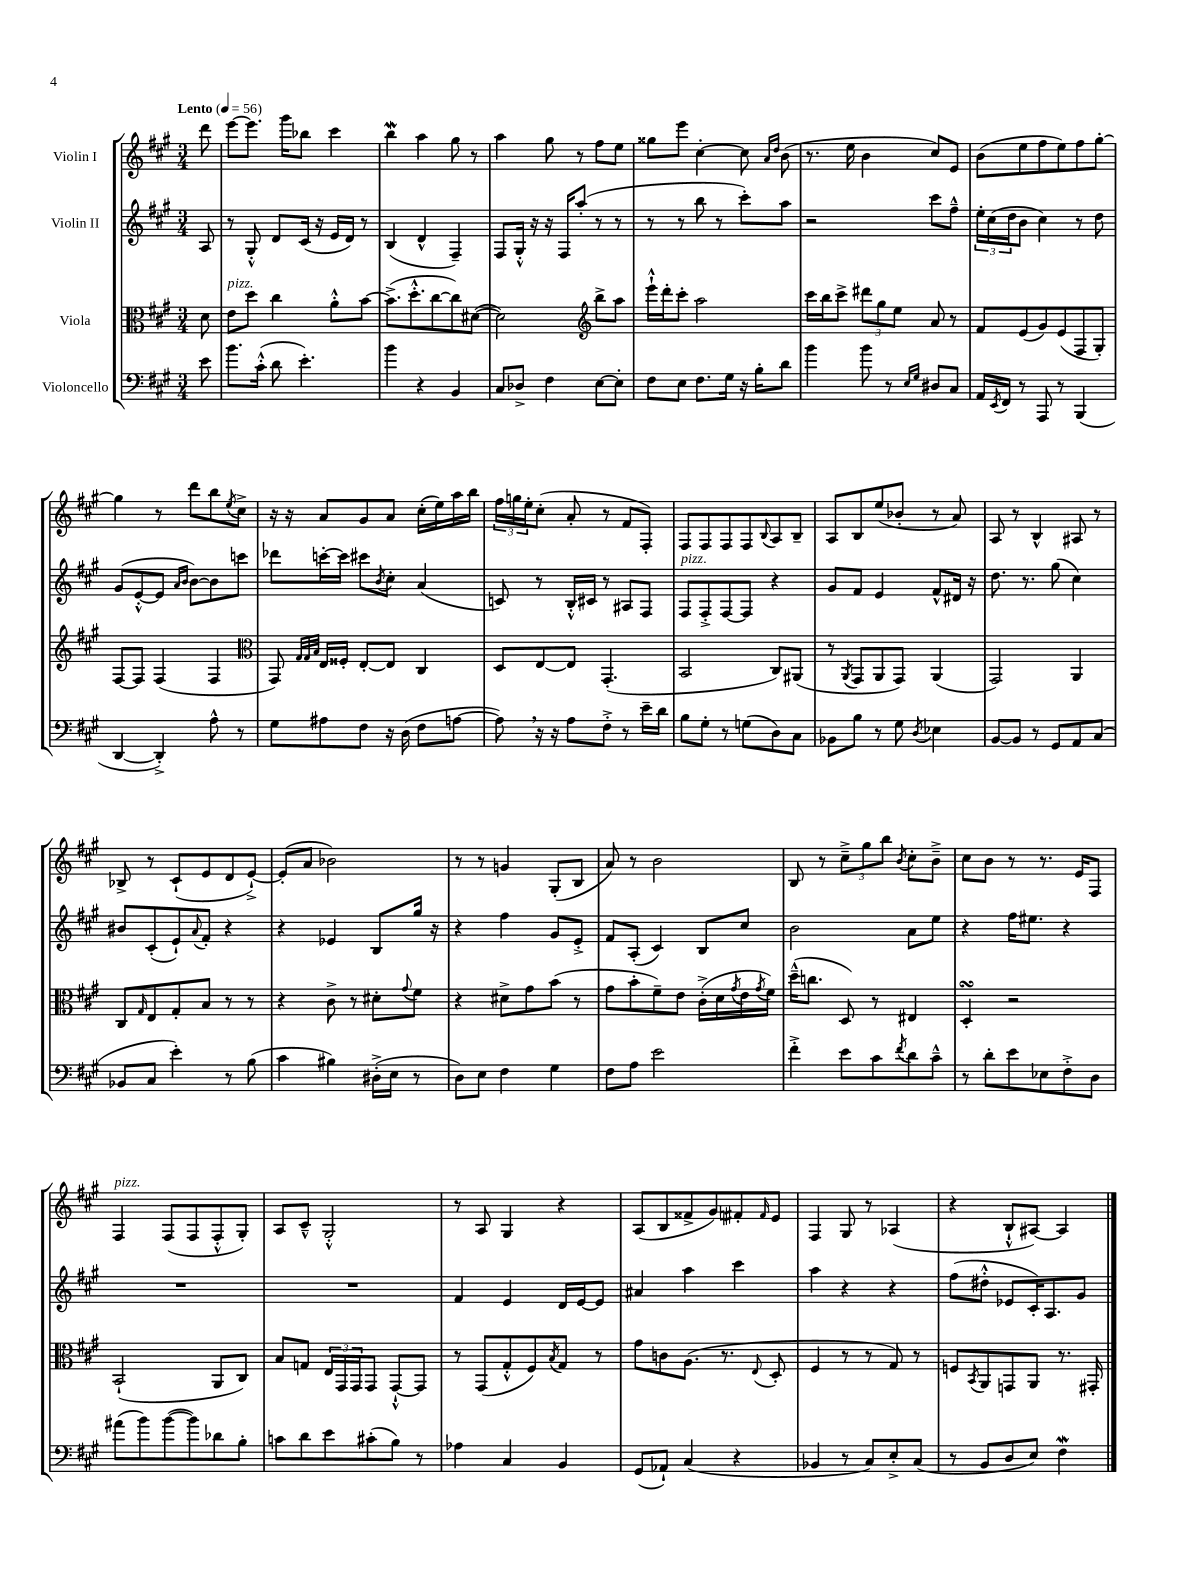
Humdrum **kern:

**kern	**kern	**kern	**kern
*staff4	*staff3	*staff2	*staff1
*clefF4	*clefC3	*clefG2	*clefG2
*k[f#c#g#]	*k[f#c#g#]	*k[f#c#g#]	*k[f#c#g#]
*M3/4	*M3/4	*M3/4	*M3/4
*MM56	*MM56	*MM56	*MM56
8e\	8d\	8A/	8ddd\
=	=	=	=
8.b\L	8e\L	8r	[8eee\L
.	8dd\J	8G#'^^/	8.eee\]J
(16c#'^^\Jk	.	.	.
8d\	4cc#\	8d/L	.
.	.	.	16ggg#\LK
4.e'\)	.	(16c#/Jk	8bb-\J
.	.	16r	.
.	8a'^^\L	16e/LL	4ccc#\
.	.	16d/JJ)	.
.	[8b\J	8r	.
=	=	=	=
4b\	(8.b^\]L	(4B/	4bb\
.	8.dd'^^\	.	.
4r	.	4d^^/	4aa\
.	[8cc#\	.	.
4BB/	8cc#\])	4F#~/)	8gg#\
.	([8d#\J	.	8r
=	=	=	=
8C#/L	2d#\])	8F#/L	4aa\
8D-^/J	.	16G#'^^/Jk	.
.	.	16r	.
4F#\	.	16r	8gg#\
.	.	16F#/LK	.
.	.	(8aa'/J	8r
*	*clefG2	*	*
[8E\L	8bb^\L	8r	8ff#\L
8E'\]J	8aa\J	8r	8ee\J
=	=	=	=
8F#\L	16eee`^^\LL	8r	8gg##\L
.	16ddd'\J	.	.
8E\J	8ccc#'\J	8r	8eee\J
8.F#\L	2aa\	8bb\	[4cc#'\
.	.	8r	.
16G#\Jk	.	.	.
16r	.	8ccc#'\L)	8cc#\]
16B'\LK	.	.	.
.	.	.	16qqa/LL
.	.	.	16qqdd/JJ
8d\J	.	8aa\J	(8b\
=	=	=	=
4b\	16ccc#\LL	2r	8.r
.	16bb\J	.	.
.	8ccc#^\J	.	.
.	.	.	16ee\
8b\	12ddd#\L	.	4b\
.	12gg#\	.	.
8r	.	.	.
.	12ee\J	.	.
16qqE/LL	.	.	.
16qqG#/JJ	.	.	.
8D#/L	8a/	8ccc#\L	8cc#/L)
8C#/J	8r	8ff#~^^\J	8e/J
=	=	=	=
16AA/LL	8f#/L	24ee'\LL	(8b\L
.	.	(24cc#\	.
8qEE/	.	.	.
16FF#/JJ	.	.	.
.	.	24dd\J	.
8r	(8e/	8b\J	8ee\
8AAA/	8g#/)	4cc#\)	8ff#\
8r	(8e/	.	8ee\)
(4BBB/	8F#/	8r	8ff#\
.	8G#'/J)	8dd\	[8gg#'\J
=	=	=	=
[4DD/	[8F#/L	(8g#/L	4gg#\]
.	8F#/]J	[8e'^^/	.
4DD'^/])	(4F#/	8e/]J	8r
.	.	16qqa/LL	.
.	.	16qqb/JJ	.
.	.	[8b\L)	8ddd\L
8A^^\	4F#/	8b\]	8bb\
.	.	.	8qee/
8r	.	8ccc\J	8cc#^\J
=	=	=	=
*	*clefC3	*	*
8G#\L	8GG#/)	8ddd-\L	16r
.	.	.	16r
.	32qqG#/LLL	.	.
.	32qqG#/	.	.
.	32qqB/JJJ	.	.
8A#\	16E/LL	[16ccc'\L	8a/L
.	16F##'/JJ	16ccc\]JJ	.
8F#\J	[8E'/L	8ccc#\L	8g#/
.	.	8qb/	.
16r	8E/]J	8cc#'\J	8a/J
(16D\	.	.	.
8F#\L	4C#/	(4a/	(16cc#'\LL
.	.	.	16ee\)
[8A\J	.	.	16aa\
.	.	.	16bb\JJ
=	=	=	=
8A\])	8D/L	8c/)	24ff#\LL
.	.	.	24gg\
.	.	.	24ee'\J
16r	[8E/	8r	(8cc#'\J
16r	.	.	.
8A\L	8E/]J	16B'^^/LL	8a'/
.	.	16c#/JJ	.
8F#'^\J	(4.GG#'/	8r	8r
8r	.	8A#/L	8f#/L
16e~\LL	.	8F#/J	8F#'/J)
16d\JJ	.	.	.
=	=	=	=
8B\L	2BB/	8F#/L	8F#/L
8G#'\J	.	8F#'^/	8F#/
8r	.	[8F#/	8F#/
(8G\L	.	8F#/]J	8F#/
.	.	.	8qqB/
8D\)	8C#/L)	4r	8A/
8C#\J	(8AA#/J	.	8B~/J
=	=	=	=
8BB-\L	8r	8g#/L	8A/L
.	8qAA/	.	.
8B\J	8GG#/L	8f#/J	8B/
8r	8AA/	4e/	(8ee/
8G#\	8GG#/J)	.	8b-'/J
8qD/	.	.	.
4E-\	(4AA/	8f#^^/L	8r
.	.	16d#/Jk	8a/)
.	.	16r	.
=	=	=	=
[8BB/L	2GG#/)	8.dd\	8A/
8BB/]J	.	.	8r
.	.	8.r	.
8r	.	.	4B^^/
8GG#/L	.	(8gg#\	.
8AA/	4AA/	4cc#\)	8A#/
(8C#/J	.	.	8r
=	=	=	=
8BB-/L	8C#/L	8b#/L	8B-^/
.	16qqG#/	.	.
8C#/J	8E/	(8c#'/	8r
4e'\)	8G#'/	8e`/)	(8c#`/L
.	.	8qqa/	.
.	8B/J	8f#'/J	8e/
8r	8r	4r	8d/
(8B\	8r	.	[8e`^/J)
=	=	=	=
4c#\	4r	4r	(8e'/]L
.	.	.	8a/J
4B#\)	8c#^\	4e-/	2b-\)
.	8r	.	.
(16D#'^\LL	8d#'\L	8B/L	.
16E\JJ	.	.	.
.	8qqg#/	.	.
8r	8f#\J	16gg#/Jk	.
.	.	16r	.
=	=	=	=
8D\L)	4r	4r	8r
8E\J	.	.	8r
4F#\	8d#^\L	4ff#\	4g/
.	8g#\	.	.
4G#\	(8b\J	8g#/L	(8G#'/L
.	8r	8e'^/J	8B/J
=	=	=	=
8F#\L	8g#\L	8f#/L	8a/)
8A\J	8b'\	(8A'/J	8r
2e\	8f#~\)	4c#/)	2b\
.	8e\J	.	.
.	(16c#'^\LL	8B/L	.
.	16d\	.	.
.	8qg#/	.	.
.	16e\	8cc#/J	.
.	8qg#/	.	.
.	16f#\JJ)	.	.
=	=	=	=
4f#'^\	(16dd~^^\LK	2b\	8B/
.	8.cc\J	.	.
.	.	.	8r
8e\L	8D/)	.	12cc#~^\L
.	.	.	12gg#\
8c#\	8r	.	.
.	.	.	12bb\J
8qf#/	.	.	8qb/
8d\	4E#/	8a\L	8cc#'\L
8c#~^^\J	.	8ee\J	8b~^\J
=	=	=	=
8r	4D'/	4r	8cc#\L
8d'\L	.	.	8b\J
8e\	2r	16ff#\LK	8r
.	.	8.ee#\J	.
8E-\	.	.	8.r
8F#'^\	.	4r	.
.	.	.	16e/LK
8D\J	.	.	8F#/J
=	=	=	=
(8a#\L	(2BB`/	2.r	4F#/
8b\)	.	.	.
([8b\	.	.	(8F#/L
8b\])	.	.	8F#/
8d-\	8AA/L	.	8F#'^^/
8B'\J	8C#/J)	.	8G#'/J)
=	=	=	=
8c\L	8B/L	2.r	8A/L
8d\	8G/J	.	8c#~^^/J
8e\	24E/LL	.	2G#'^^/
.	24GG#/	.	.
.	24GG#/J	.	.
(8c#'\	8GG#/J	.	.
8B\J)	[8GG#`^^/L	.	.
8r	8GG#/]J	.	.
=	=	=	=
4A-\	8r	4f#/	8r
.	(8GG#/L	.	8A/
4C#/	8G#'^^/	4e/	4G#/
.	8F#/)	.	.
.	8qB/	.	.
4BB/	8G#/J	16d/LL	4r
.	.	[16e/J	.
.	8r	8e/]J	.
=	=	=	=
(8GG#/L	8g#\L	4a#/	(8A/L
8AA-`/J)	8c\	.	8B/
(4C#/	(8.A\J	4aa\	8f##^/
.	.	.	8g#/)
.	8.r	.	.
4r	.	4ccc#\	8f#'/
.	8qqE/	.	16qqf#/
.	8D'/	.	8e/J
=	=	=	=
4BB-/	4F#/	4aa\	4F#/
8r	8r	4r	8G#/
8C#/L)	8r	.	8r
8E'^/	8G#/)	4r	(4A-/
(8C#/J	8r	.	.
=	=	=	=
8r	8F/L	(8ff#\L	4r
.	8qBB/	.	.
8BB/L	8AA/	8dd#'^^\J	.
8D/	8GG/	8e-/L	8B`^^/L
8E/J)	8AA/J	16c#'/K)	[8A#/J)
.	.	8.A/	.
4F#\	8.r	.	4A#/]
.	.	8g#/J	.
.	16GG#'/	.	.
==	==	==	==
*-	*-	*-	*-
